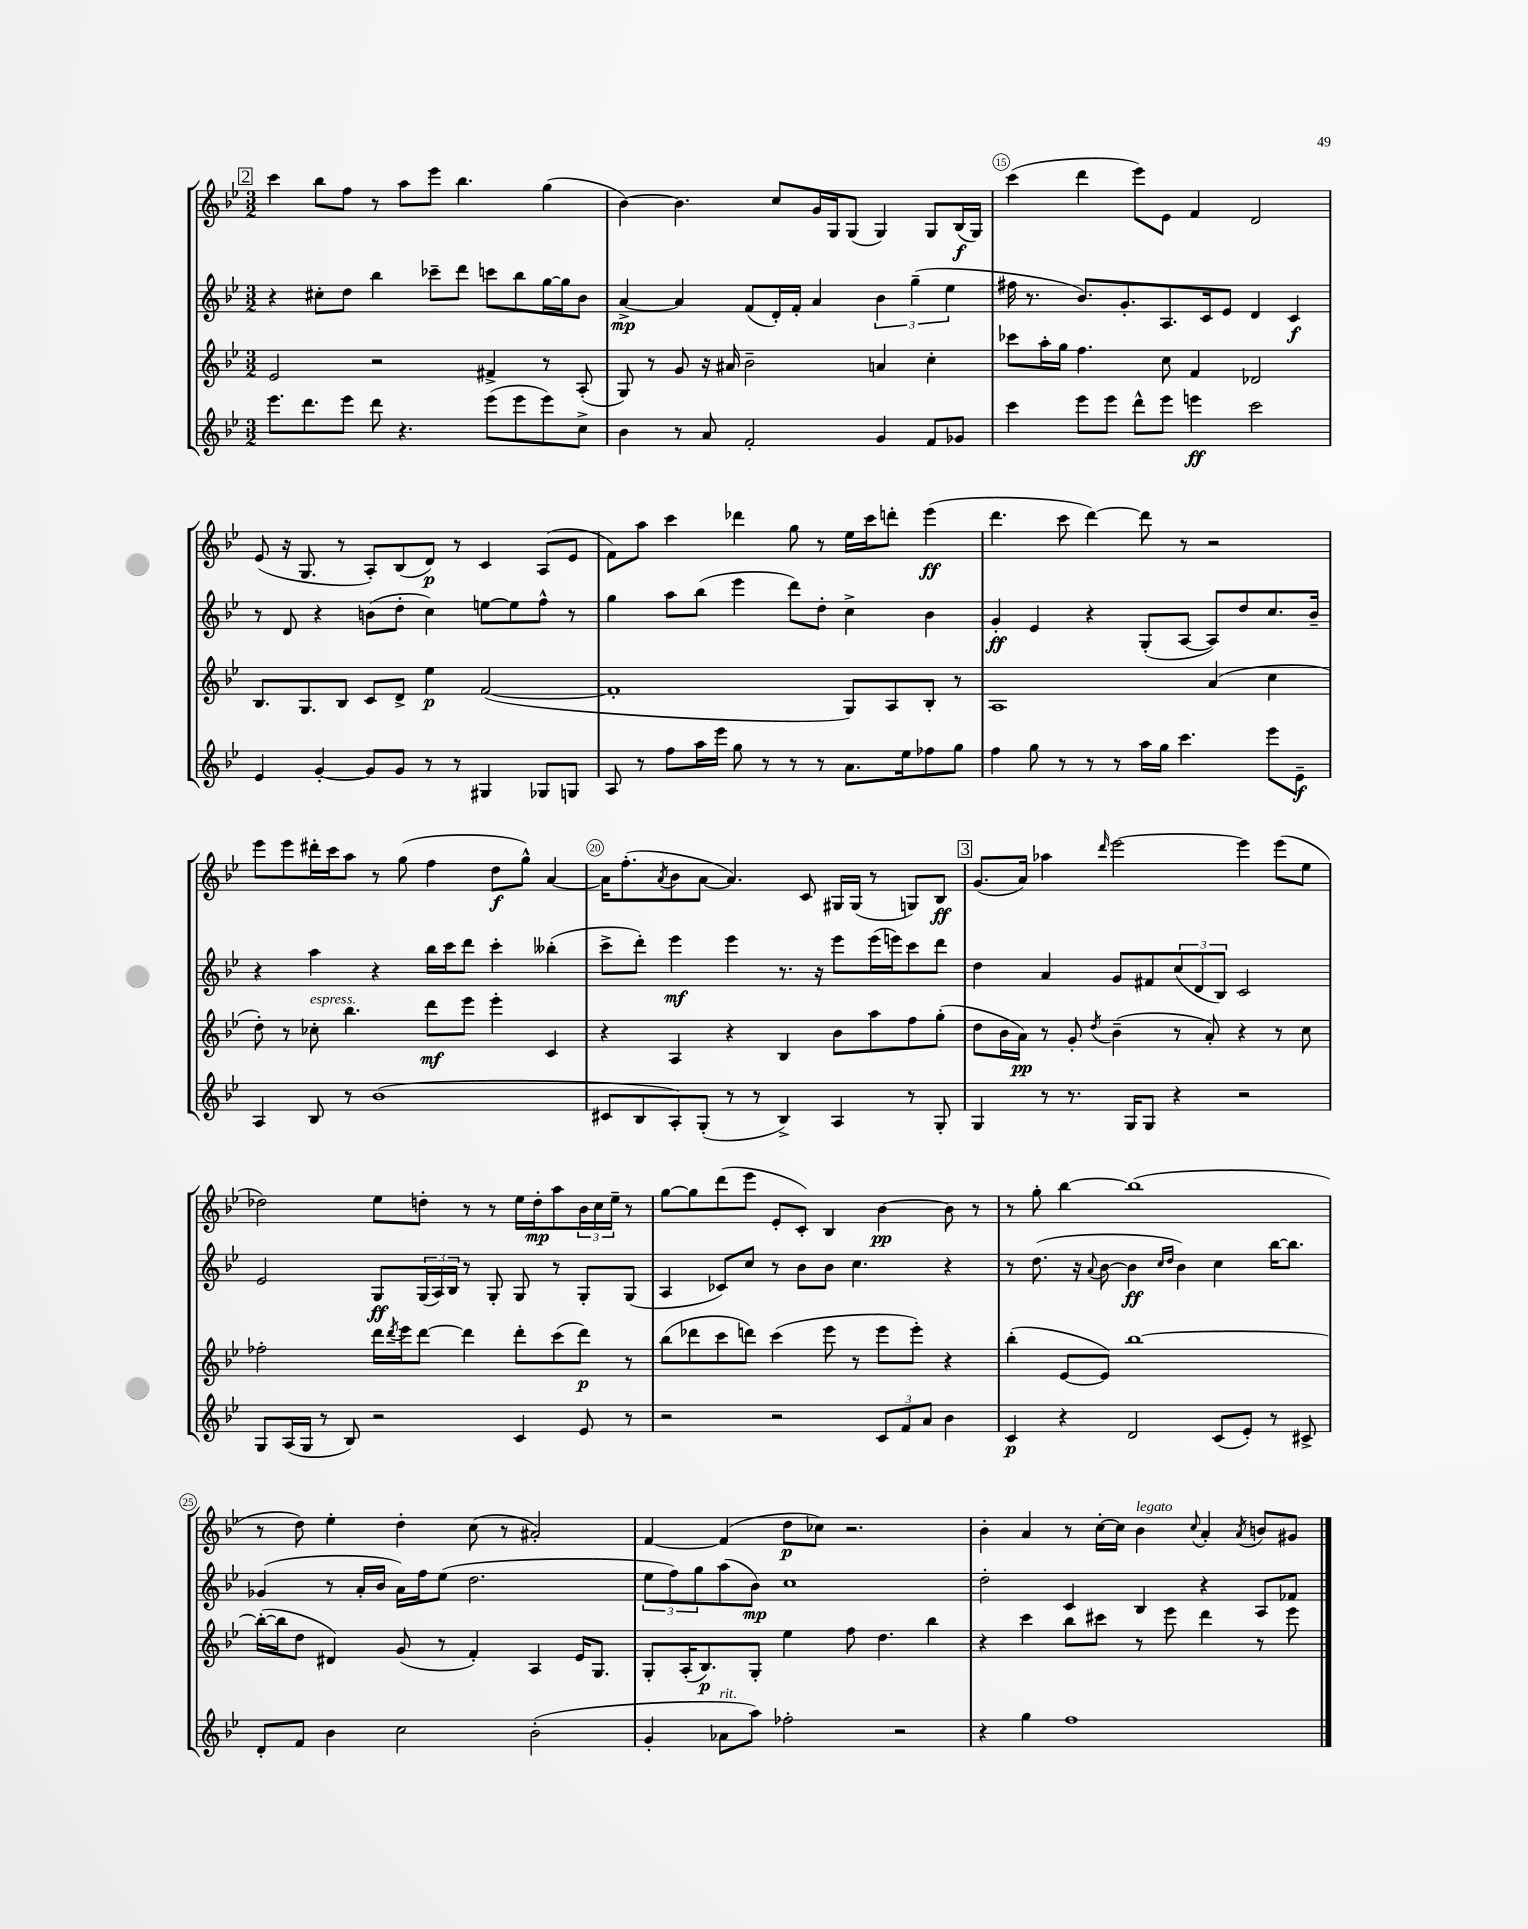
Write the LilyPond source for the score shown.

<<
\new StaffGroup <<
\new Staff = "s0" {
    \clef treble \key bes \major \numericTimeSignature \time 3/2
    \mark \markup { \box "2" } c'''4 bes''8 f''8 r8 a''8 ees'''8 bes''4. g''4( |
    bes'4~) bes'4. c''8 g'16 g16 g8( g4) g8 bes16\f( g16) |
    c'''4( d'''4 ees'''8) ees'8 f'4 d'2 |
    ees'8( r16 g8. r8 a8-.) bes8( d'8\p) r8 c'4 a8( ees'8 |
    f'8) a''8 c'''4 des'''4 g''8 r8 ees''16 c'''16 d'''8-. ees'''4\ff( |
    d'''4. c'''8 d'''4~) d'''8 r8 r2 |
    ees'''8 ees'''8 dis'''16-. c'''16 a''8 r8 g''8( f''4 d''8\f g''8-^) a'4~ |
    a'16 f''8.-.( \acciaccatura { a'8 } bes'8 a'8~ a'4.) c'8 gis16 gis16( r8 g8) bes8\ff |
    \mark \markup { \box "3" } g'8.( a'16) aes''4 \grace { d'''16 } ees'''2~ ees'''4 ees'''8( ees''8 |
    des''2) ees''8 d''8-. r8 r8 ees''16 d''16-.\mp a''8 \tuplet 3/2 { bes'16 c''16 ees''16-- } r8 |
    g''8~ g''8 d'''8( ees'''8 ees'8-. c'8-.) bes4 bes'4~\pp bes'8 r8 |
    r8 g''8-. bes''4~ bes''1( |
    r8 d''8) ees''4-. d''4-. c''8( r8 ais'2-.) |
    f'4~ f'4( d''8\p ces''8) r2. |
    bes'4-. a'4 r8 c''16~-. c''16 bes'4^\markup { \italic "legato" } \appoggiatura { c''8 } a'4-. \acciaccatura { a'8 } b'8 gis'8 \bar "|." |
}
\new Staff = "s1" {
    \clef treble \key bes \major \numericTimeSignature \time 3/2
    \mark \markup { \box "2" } r4 cis''8-. d''8 bes''4 ces'''8-- d'''8 c'''8 bes''8 g''16~ g''16 bes'8 |
    a'4~->\mp a'4 f'8( d'16-.) f'16-. a'4 \tuplet 3/2 { bes'4 g''4--( ees''4 } |
    fis''16 r8. bes'8.) g'8.-. a8. c'16 ees'8 d'4 c'4\f |
    r8 d'8 r4 b'8( d''8-. c''4) e''8~ e''8 f''8-^ r8 |
    g''4 a''8 bes''8( ees'''4 d'''8) d''8-. c''4-> bes'4 |
    g'4-.\ff ees'4 r4 g8-.( a8~ a8) d''8 c''8. bes'16-- |
    r4 a''4 r4 bes''16 c'''16 d'''8 c'''4-. beses''4-.( |
    c'''8-> d'''8-.) ees'''4\mf ees'''4 r8. r16 ees'''8 ees'''16( e'''16) c'''8 d'''8 |
    \mark \markup { \box "3" } d''4 a'4 g'8 fis'8 \tuplet 3/2 { c''8( d'8 bes8) } c'2 |
    ees'2 g8\ff \tuplet 3/2 { g16( a16) bes16 } r8 g8-. g8 r8 g8-. g8( |
    a4 ces'8) c''8 r8 bes'8 bes'8 c''4. r4 |
    r8 d''8.( r16 \appoggiatura { a'8 } bes'8~ bes'4\ff \grace { c''16 d''16 } bes'4) c''4 bes''16~ bes''8. |
    ges'4( r8 a'16-. bes'16 a'16) f''16 ees''8( d''2. |
    \tuplet 3/2 { ees''8 f''8) g''8 } a''8( bes'8\mp) c''1 |
    d''2-. c'4 bes4 r4 a8 fes'8 \bar "|." |
}
\new Staff = "s2" {
    \clef treble \key bes \major \numericTimeSignature \time 3/2
    \mark \markup { \box "2" } ees'2 r2 fis'4-> r8 a8-.( |
    g8) r8 g'8 r16 ais'16 bes'2-- a'4 c''4-. |
    ces'''8 a''16-. g''16 f''4. c''8 f'4 des'2 |
    bes8. g8. bes8 c'8 d'8-> ees''4\p f'2~( |
    f'1-. g8) a8 bes8-. r8 |
    a1 a'4( c''4 |
    d''8-.) r8 ces''8-.^\markup { \italic "espress." } bes''4. d'''8\mf ees'''8 ees'''4-. c'4 |
    r4 a4 r4 bes4 bes'8 a''8 f''8 g''8-.( |
    \mark \markup { \box "3" } d''8 bes'16 a'16\pp) r8 g'8-. \acciaccatura { d''8 } bes'4--( r8 a'8-.) r4 r8 c''8 |
    fes''2-. d'''16 \acciaccatura { d'''8 } ees'''16 d'''8~ d'''4 d'''8-. c'''8( d'''8\p) r8 |
    bes''8( des'''8 c'''8 d'''8) c'''4( ees'''8 r8 ees'''8 ees'''8-.) r4 |
    bes''4-.( ees'8~ ees'8) bes''1~ |
    bes''16~-.( bes''16 d''8 dis'4) g'8( r8 f'4-.) a4 ees'16 g8. |
    g8-. a16-.( bes8.\p) g8-. ees''4 f''8 d''4. bes''4 |
    r4 c'''4 bes''8 cis'''8 r8 ees'''8 d'''4 r8 ees'''8 \bar "|." |
}
\new Staff = "s3" {
    \clef treble \key bes \major \numericTimeSignature \time 3/2
    \mark \markup { \box "2" } ees'''8. d'''8. ees'''8 d'''8 r4. ees'''8( ees'''8 ees'''8) c''8-> |
    bes'4 r8 a'8 f'2-. g'4 f'8 ges'8 |
    c'''4 ees'''8 ees'''8 d'''8-^ ees'''8 e'''4\ff c'''2 |
    ees'4 g'4~-. g'8 g'8 r8 r8 gis4 ges8 g8 |
    a8 r8 f''8 a''16 ees'''16 g''8 r8 r8 r8 a'8. ees''16 fes''8 g''8 |
    f''4 g''8 r8 r8 r8 a''16 g''16 c'''4. ees'''8 ees'8--\f |
    a4 bes8 r8 bes'1( |
    cis'8 bes8 a8-.) g8-.( r8 r8 bes4->) a4 r8 g8-. |
    \mark \markup { \box "3" } g4 r8 r8. g16 g8 r4 r2 |
    g8 a16( g16 r8 bes8) r2 c'4 ees'8 r8 |
    r2 r2 \tuplet 3/2 { c'8 f'8 a'8 } bes'4 |
    c'4\p r4 d'2 c'8( ees'8-.) r8 cis'8-> |
    d'8-. f'8 bes'4 c''2 bes'2-.( |
    g'4-. aes'8^\markup { \italic "rit." } a''8) fes''2-. r2 |
    r4 g''4 f''1 \bar "|." |
}
>>
>>
\layout { \context { \Score currentBarNumber = #13 \override BarNumber.break-visibility = ##(#f #t #t) barNumberVisibility = #(every-nth-bar-number-visible 5) \override BarNumber.stencil = #(make-stencil-circler 0.1 0.3 ly:text-interface::print) } }
